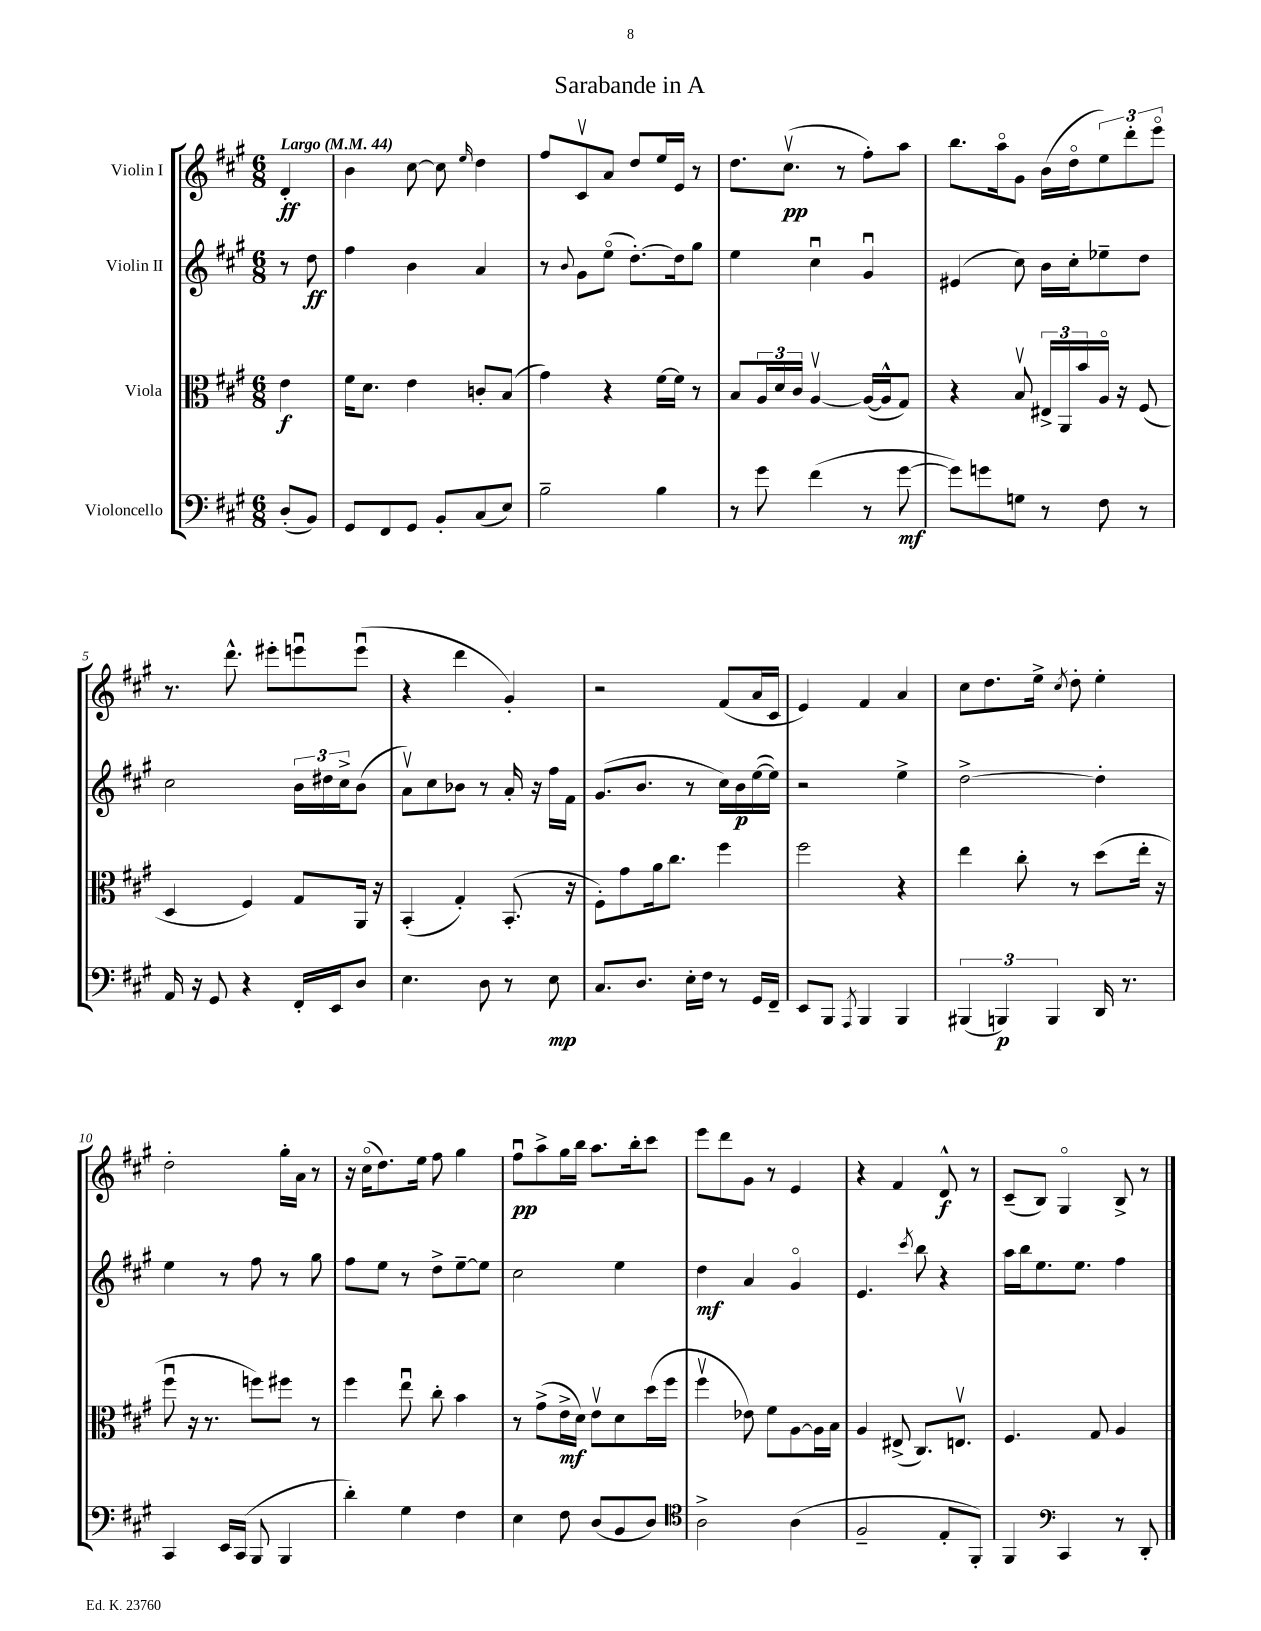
\header { title = "Sarabande in A" }
<<
\new StaffGroup <<
\new Staff = "s0" \with { instrumentName = "Violin I" } {
    \clef treble \key a \major \numericTimeSignature \time 6/8 \partial 4 \tempo "Largo" 4 = 44
    d'4-.\ff |
    b'4 cis''8~ cis''8 \grace { e''16 } d''4 |
    fis''8 cis'8\upbow a'8 d''8 e''16 e'16 r8 |
    d''8. cis''8.\upbow\pp( r8 fis''8-.) a''8 |
    b''8. a''16\flageolet gis'8 b'16( d''16\flageolet \tuplet 3/2 { e''8) d'''8-. e'''8\flageolet } |
    r8. d'''8.-^ eis'''8-. e'''8\downbow e'''8\downbow( |
    r4 d'''4 gis'4-.) |
    r2 fis'8( a'16 cis'16 |
    e'4) fis'4 a'4 |
    cis''8 d''8. e''16-> \acciaccatura { cis''8 } d''8-. e''4-. |
    d''2-. gis''16-. a'16 r8 |
    r16 cis''16\flageolet( d''8.) e''16 fis''8 gis''4 |
    fis''8\downbow\pp a''8-> gis''16 b''16 a''8. b''16-. cis'''8 |
    e'''8 d'''8 gis'8 r8 e'4 |
    r4 fis'4 d'8-^\f r8 |
    cis'8--( b8) gis4\flageolet b8-> r8 \bar "|." |
}
\new Staff = "s1" \with { instrumentName = "Violin II" } {
    \clef treble \key a \major \numericTimeSignature \time 6/8 \partial 4
    r8 d''8\ff |
    fis''4 b'4 a'4 |
    r8 \appoggiatura { b'8 } gis'8 e''8\flageolet( d''8.~-.) d''16 gis''8 |
    e''4 cis''4\downbow gis'4\downbow |
    eis'4( cis''8) b'16 cis''16-. ees''8-- d''8 |
    cis''2 \tuplet 3/2 { b'16 dis''16 cis''16-> } b'8( |
    a'8\upbow) cis''8 bes'8 r8 a'16-. r16 fis''16 fis'16 |
    gis'8.( b'8. r8 cis''16) b'16\p e''16~( e''16) |
    r2 e''4-> |
    d''2~-> d''4-. |
    e''4 r8 fis''8 r8 gis''8 |
    fis''8 e''8 r8 d''8-> e''8~-- e''8 |
    cis''2 e''4 |
    d''4\mf a'4 gis'4\flageolet |
    e'4. \acciaccatura { cis'''8 } b''8 r4 |
    a''16 b''16 e''8. e''8. fis''4 \bar "|." |
}
\new Staff = "s2" \with { instrumentName = "Viola" } {
    \clef alto \key a \major \numericTimeSignature \time 6/8 \partial 4
    e'4\f |
    fis'16 d'8. e'4 c'8-. b8( |
    gis'4) r4 fis'16~ fis'16 r8 |
    b8 \tuplet 3/2 { a16 d'16 cis'16 } a4~\upbow a16~( a16-^ gis8) |
    r4 b8\upbow \tuplet 3/2 { eis16-> a,16 b'16 } a16\flageolet r16 fis8( |
    d4 fis4) gis8 a,16 r16 |
    b,4-.( gis4-.) b,8.-.( r16 |
    fis8-.) gis'8 a'16 cis''8. fis''4 |
    fis''2 r4 |
    e''4 cis''8-. r8 d''8( e''16-. r16 |
    fis''8\downbow r16 r8. f''8) fis''8 r8 |
    fis''4 e''8\downbow cis''8-. b'4 |
    r8 gis'8->( e'16->\mf d'16) e'8\upbow d'8 d''16( fis''16 |
    fis''4\upbow ees'8) fis'8 a8~ a16 b16 |
    a4 eis8->( cis8.) e8.\upbow |
    fis4. gis8 a4 \bar "|." |
}
\new Staff = "s3" \with { instrumentName = "Violoncello" } {
    \clef bass \key a \major \numericTimeSignature \time 6/8 \partial 4
    d8-.( b,8) |
    gis,8 fis,8 gis,8 b,8-. cis8( e8) |
    b2-- b4 |
    r8 gis'8 fis'4( r8 gis'8~\mf |
    gis'8) g'8 g8 r8 fis8 r8 |
    a,16 r16 gis,8 r4 fis,16-. e,16 d8 |
    e4. d8 r8 e8\mp |
    cis8. d8. e16-. fis16 r8 gis,16 fis,16-- |
    e,8 b,,8 \acciaccatura { a,,8 } b,,4 b,,4 |
    \tuplet 3/2 { bis,,4( b,,4\p) b,,4 } d,16 r8. |
    cis,4 e,16 cis,16( b,,8 b,,4 |
    d'4-.) gis4 fis4 |
    e4 fis8 d8( b,8 d8) |
    \clef tenor a2-> a4( |
    fis2-- e8-. fis,8-.) |
    fis,4 \clef bass cis,4 r8 d,8-. \bar "|." |
}
>>
>>
